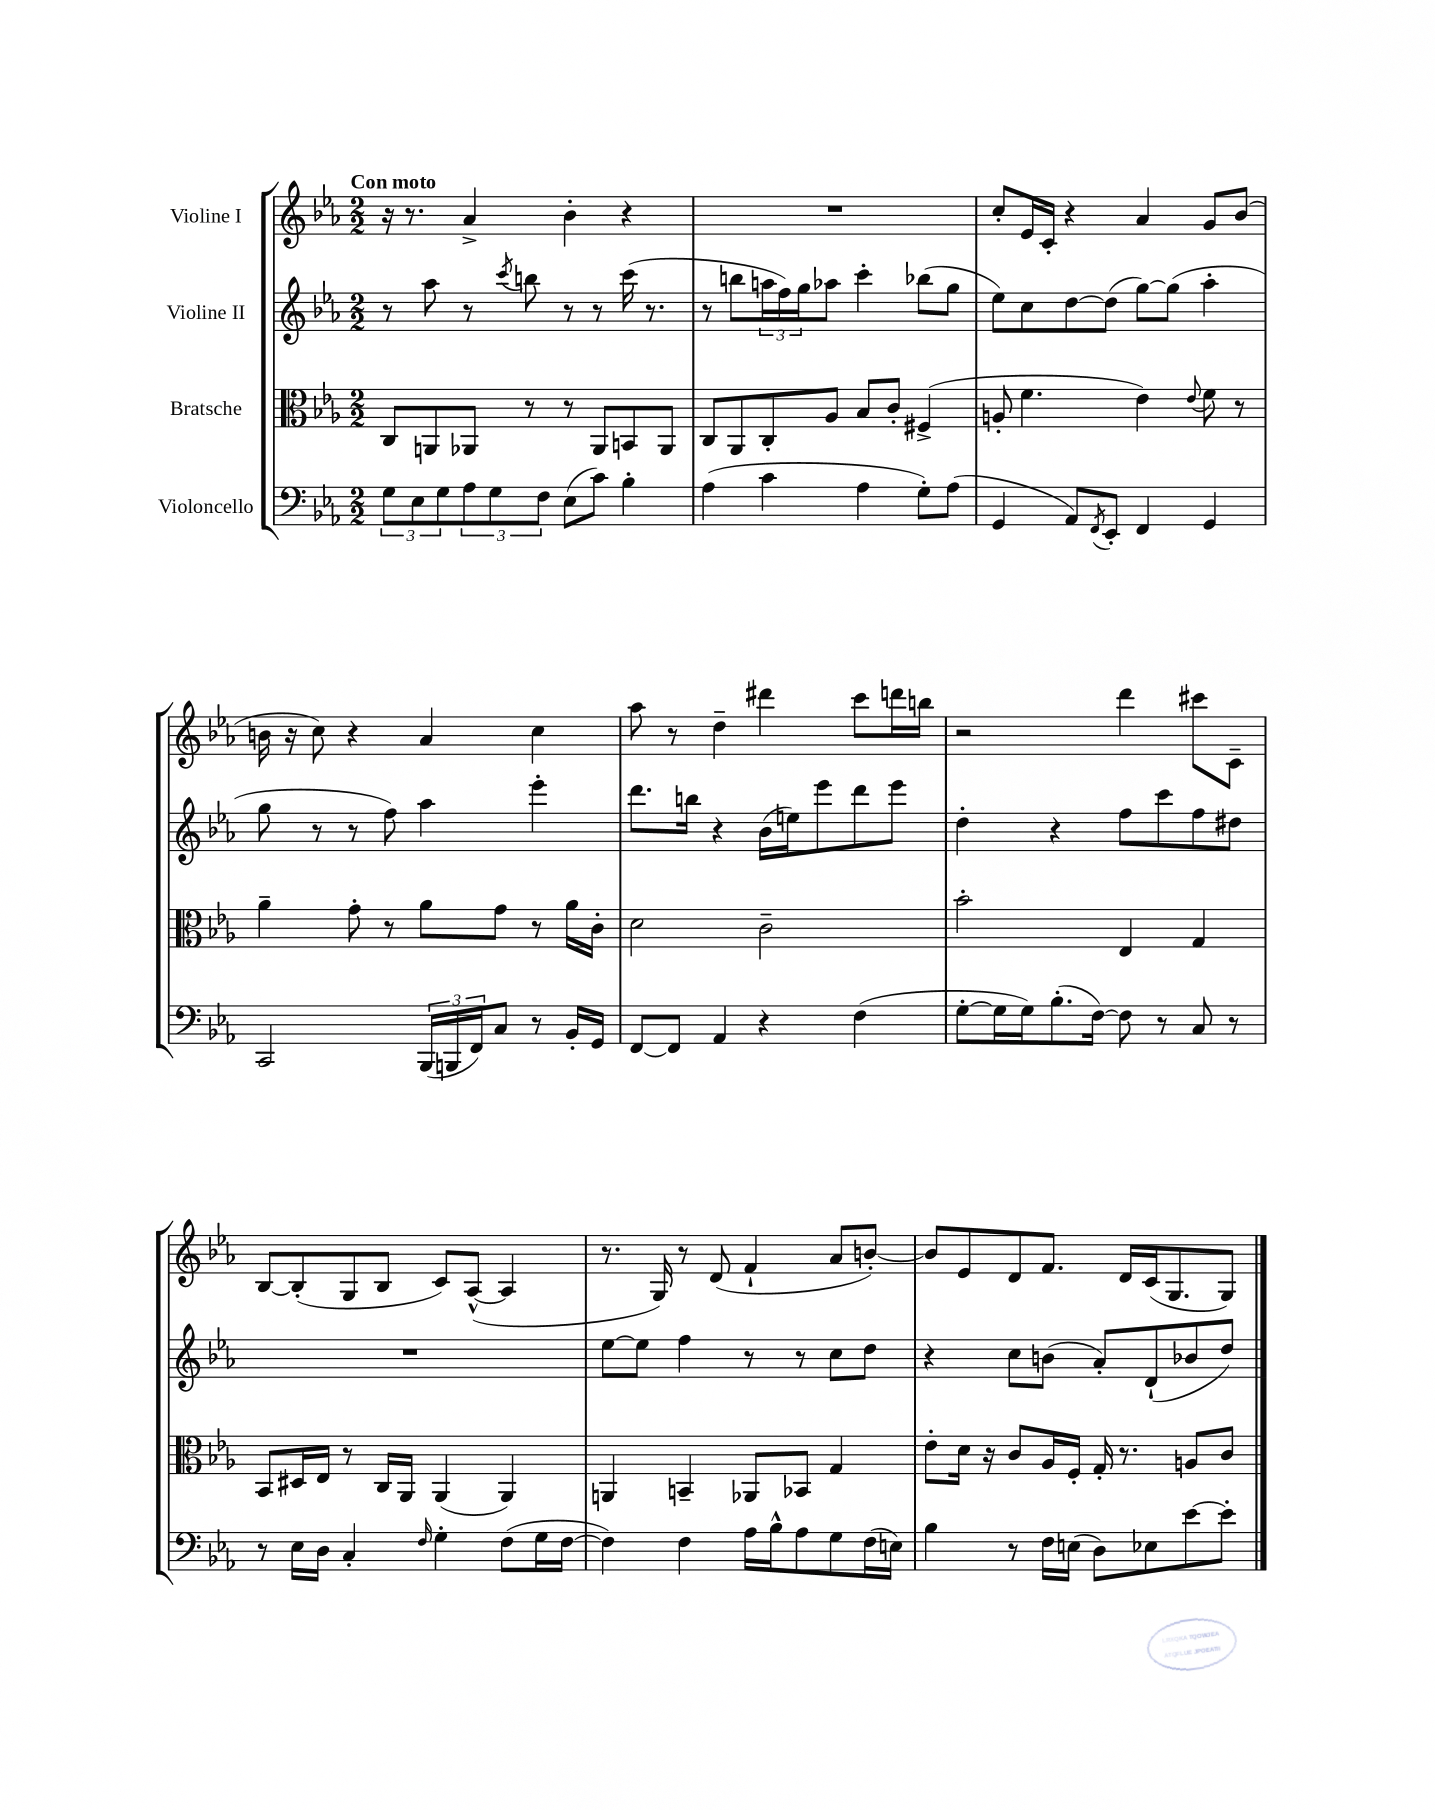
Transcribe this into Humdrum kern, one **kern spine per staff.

**kern	**kern	**kern	**kern
*part4	*part3	*part2	*part1
*staff4	*staff3	*staff2	*staff1
*I"Violoncello	*I"Bratsche	*I"Violine II	*I"Violine I
*clefF4	*clefC3	*clefG2	*clefG2
*k[b-e-a-]	*k[b-e-a-]	*k[b-e-a-]	*k[b-e-a-]
*M2/2	*M2/2	*M2/2	*M2/2
=1	=1	=1	=1
!	!	!	!LO:TX:a:B:t=Con moto
12G\L	8C/L	8r	16r
.	.	.	8.r
12E-\	.	.	.
.	8AAn/	8aa-\	.
12G\	.	.	.
12A-\	8AA-X/J	8r	4a-^/
12G\	.	.	.
.	.	8qccc/	.
.	8r	8bbn\	.
12F\J	.	.	.
(8E-\L	8r	8r	4b-'\
8c\J)	8AA-/L	8r	.
4B-'\	8BBn/	(16ccc\	4r
.	.	8.r	.
.	8AA-/J	.	.
=2	=2	=2	=2
(4A-\	8C/L	8r	1r
.	8AA-/	8bbn\L	.
4c\	8C'/	24aan\L	.
.	.	24ff\)	.
.	.	24gg\J	.
.	8A-/J	8aa-X\J	.
4A-\	8B-/L	4ccc'\	.
.	8c'/J	.	.
8G'\L)	(4F#X^/	(8bb-X\L	.
(8A-\J	.	8gg\J	.
=3	=3	=3	=3
4GG/	8An'/	8ee-\L)	8cc'/L
.	4.f\	8cc\	16e-/L
.	.	.	16c'/JJ
8AA-/L)	.	[8dd\	4r
8qFF/	.	.	.
8EE-'/J	.	(8dd\J]	.
4FF/	4e-\)	[8gg\L)	4a-/
.	.	(8gg\J]	.
.	8qqe-/	.	.
4GG/	8f\	4aa-'\	8g/L
.	8r	.	(8b-/J
!!LO:LB:g=z
=4	=4	=4	=4
2CC/	4a-~\	8gg\	16bn\
.	.	.	16r
.	.	8r	8cc\)
.	8g'\	8r	4r
.	8r	8ff\)	.
(24BBB-/LL	8a-\L	4aa-\	4a-/
24BBBn/	.	.	.
24FF/J)	.	.	.
8C/J	8g\J	.	.
8r	8r	4eee-'\	4cc\
16BB-'/LL	16a-\LL	.	.
16GG/JJ	16c'\JJ	.	.
=5	=5	=5	=5
[8FF/L	2d\	8.ddd\L	8aa-\
8FF/J]	.	.	8r
.	.	16bbn\Jk	.
4AA-/	.	4r	4dd~\
4r	2c~\	(16b-\LL	4ddd#X\
.	.	16een\J)	.
.	.	8eee-\	.
(4F\	.	8ddd\	8ccc\L
.	.	8eee-\J	16dddn\L
.	.	.	16bbn\JJ
=6	=6	=6	=6
[8G'\L	2b-'\	4dd'\	2r
16G\L]	.	.	.
16G\J)	.	.	.
(8.B-'\	.	4r	.
[16F\Jk)	.	.	.
8F\]	4E-/	8ff\L	4ddd\
8r	.	8ccc\	.
8C/	4G/	8ff\	8ccc#X\L
8r	.	8dd#X\J	8c~\J
!!LO:LB:g=z
=7	=7	=7	=7
8r	8BB-/L	1r	[8B-/L
16E-\LL	16D#X/L	.	(8B-'/]
16D\JJ	16E-/JJ	.	.
4C'/	8r	.	8G/
.	16C/LL	.	8B-/J
.	16AA-/JJ	.	.
16qqF/	.	.	.
4G'\	(4AA-/	.	8c/L)
.	.	.	([8A-^^/J
(8F\L	4AA-/)	.	4A-/]
16G\L	.	.	.
[16F\JJ	.	.	.
=8	=8	=8	=8
4F\])	4AAn/	[8ee-\L	8.r
.	.	8ee-\J]	.
.	.	.	16G/)
4F\	4BBn~/	4ff\	8r
.	.	.	(8d/
16A-\LL	8AA-X/L	8r	4f`/
16B-^^\J	.	.	.
8A-\	8BB-X/J	8r	.
8G\	4G/	8cc\L	8a-/L
(16F\L	.	8dd\J	[8bn'/J)
16En\JJ)	.	.	.
=9	=9	=9	=9
4B-\	8e-'\L	4r	8b/L]
.	16d\Jk	.	8e-/
.	16r	.	.
8r	8c/L	8cc\L	8d/
16F\LL	16A-/L	(8bn\J	8.f/J
(16En\JJ	16F'/JJ	.	.
8D\L)	16G'/	8a-'/L)	.
.	8.r	.	16d/LL
8E-X\	.	(8d`/	(16c/J
.	.	.	8.G/
[8e-\	8An/L	8b-X/	.
8e-'\J]	8c/J	8dd/J)	8G/J)
==	==	==	==
*-	*-	*-	*-
